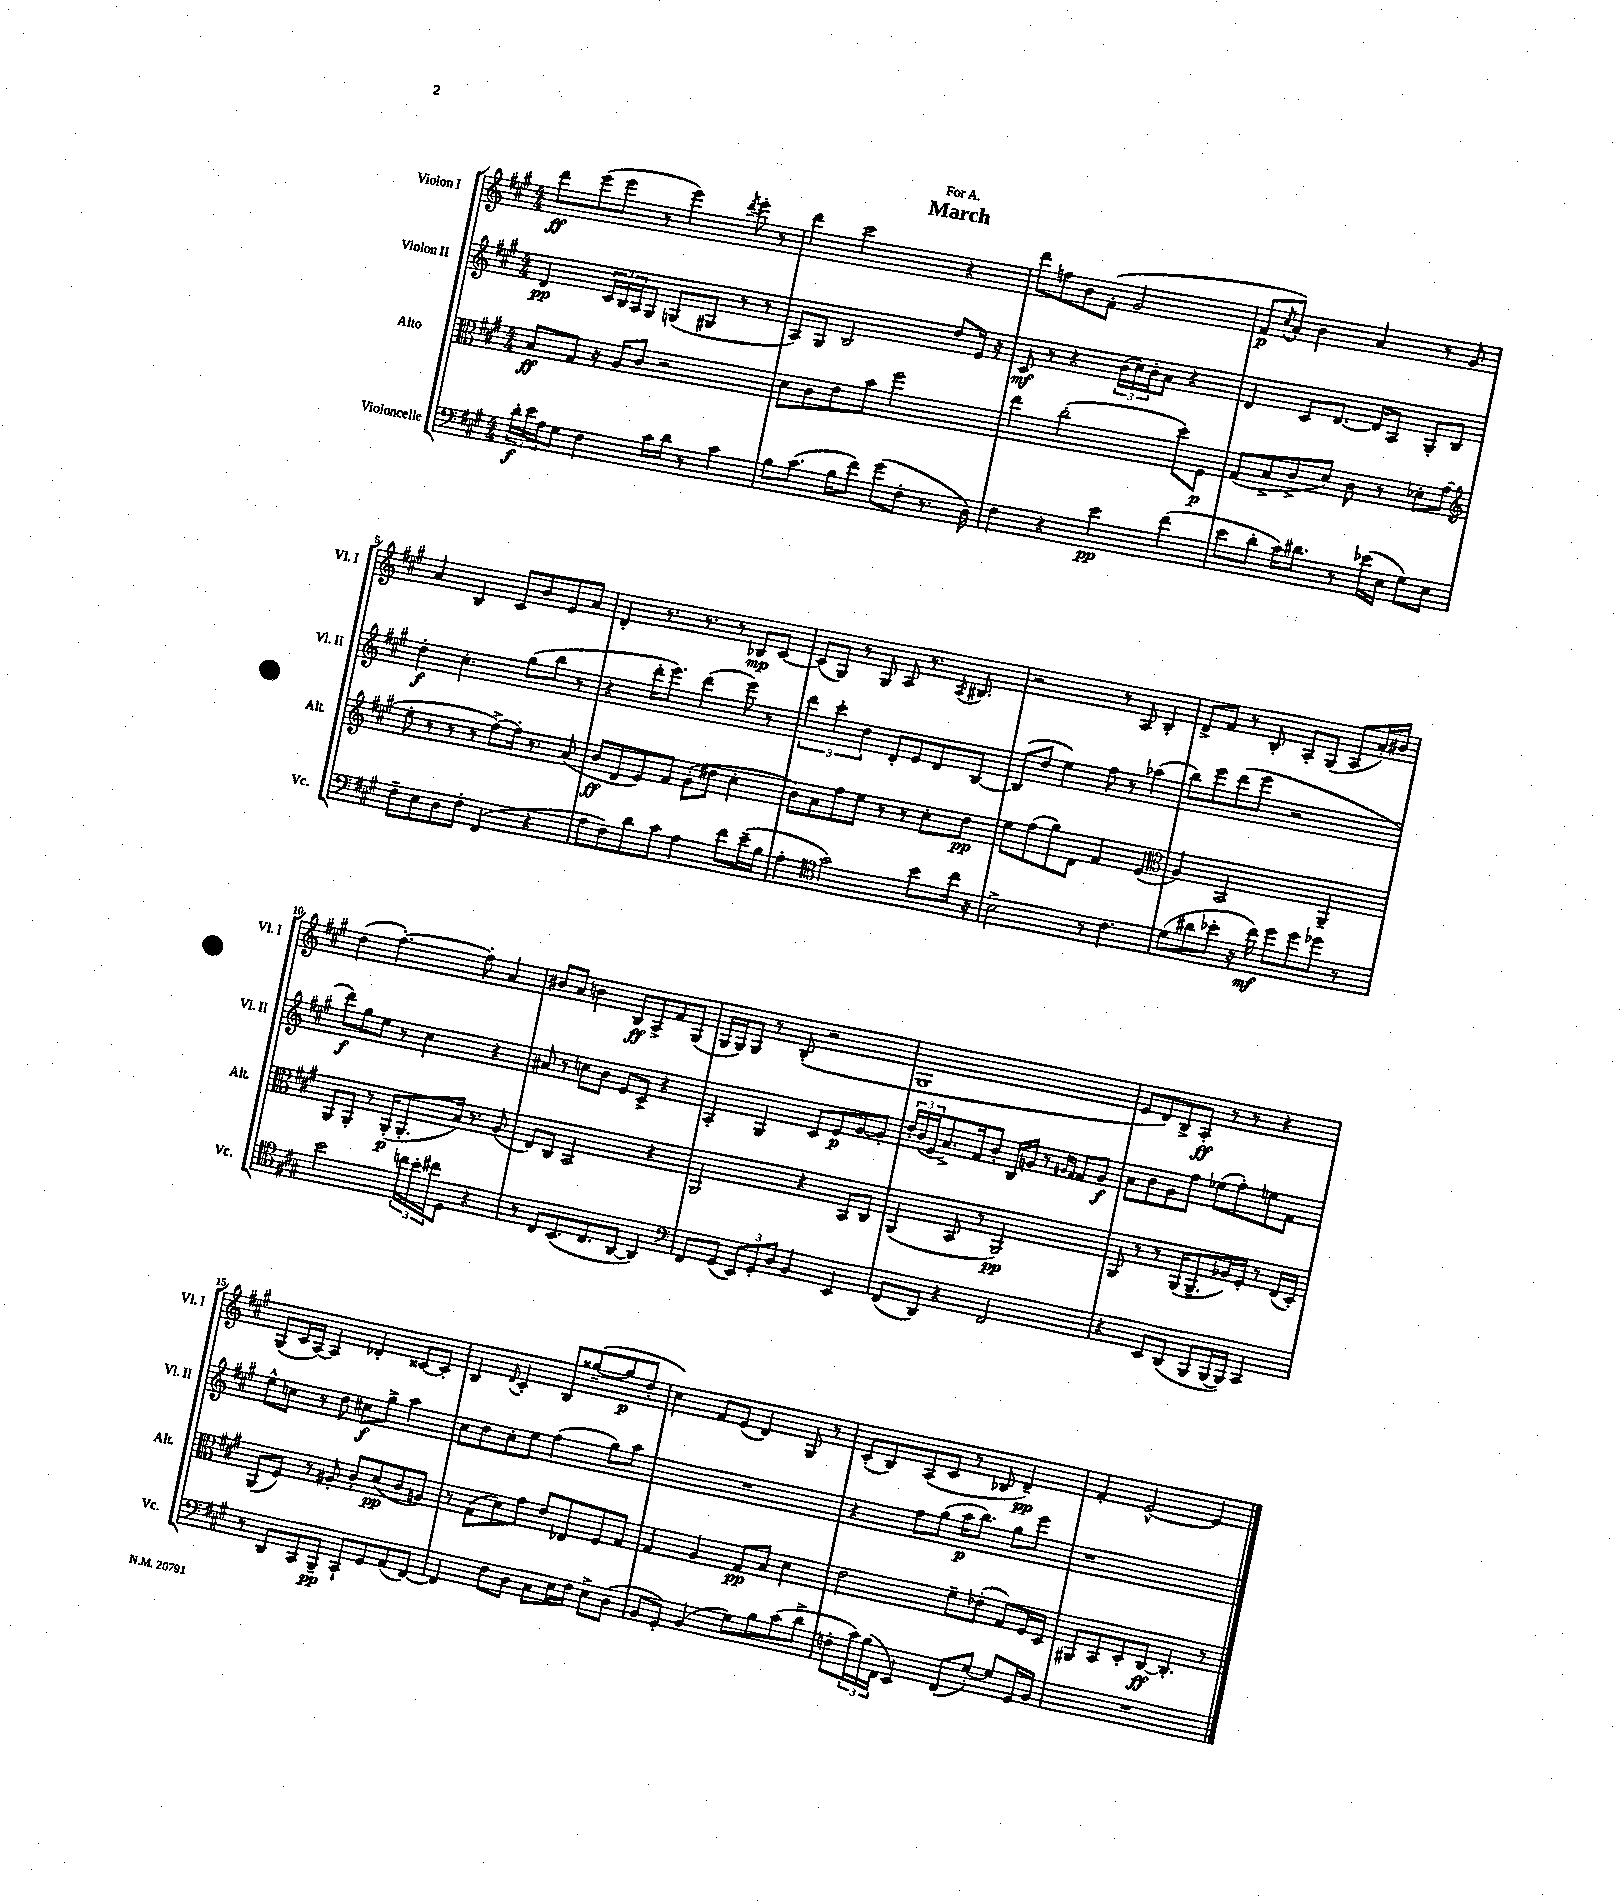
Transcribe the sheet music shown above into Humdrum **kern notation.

**kern	**kern	**kern	**kern
*staff4	*staff3	*staff2	*staff1
*clefF4	*clefC3	*clefG2	*clefG2
*k[f#c#g#]	*k[f#c#g#]	*k[f#c#g#]	*k[f#c#g#]
*M4/4	*M4/4	*M4/4	*M4/4
24d'	8B	4d	8ddd
24e	.	.	.
24A	.	.	.
8G#	8G#	.	(8eee
4F#	16r	24c#	8eee
.	.	24B	.
.	16A	.	.
.	.	24A	.
.	8c#	8G#	8r
16c#	2r	(8G	4eee)
16d	.	.	.
8r	.	8G#	.
.	.	.	8qddd
4c#	.	8r	8eee'
.	.	8r	8r
=	=	=	=
8B	8d	8A)	4ddd
(8.c#	8c#	8G#	.
.	8e	2B	2ccc#
16B	.	.	.
8f#)	8b	.	.
(8g#	2ff#	.	.
8F#'	.	.	.
8.r	.	8dd	4r
.	.	16e	.
16D)	.	16r	.
=	=	=	=
4F#	4ee	8c#	8ddd
.	.	8r	8ff
4r	(2cc#'	4r	8b
.	.	.	(8f#'
4e	.	(24b	2g#
.	.	24cc#)	.
.	.	24b'	.
.	.	8a	.
(4f#	8dd)	4r	.
.	8F#	.	.
=	=	=	=
8e	(8G#	4d	8f#
.	.	.	8qcc#
8d'	8B^	.	8a')
16c#)	8c#^	8c#	4b
8.d#	.	.	.
.	8d)	[8.d	.
8r	8c#	.	4a
.	.	16d]	.
(16e-	8r	8A	.
16E	.	.	.
8G#)	8d-'	8G#'	8r
8E	(8g#	8B	8g#
=	=	=	=
*	*clefG2	*	*
8F#~	8ee'	4dd'	4a
8E	8r	.	.
8D	8r	4.cc#'	4B
8F#'	8r	.	.
(4FF#	[8ff#^)	.	8c#
.	16ff#']	(8gg#	8b
.	8.r	.	.
4r	.	8bb	8e
.	(8a	8r	8a
=	=	=	=
8A	8b	4r	4d'
8F#)	8d	.	.
8d	8e)	16ddd'	8.r
.	.	8.eee)	.
8c#	8f#	.	.
.	.	.	8.r
4A	(8g#'	(4ddd	.
.	8dd#	.	8r
8f#	4cc#'	8eee)	8B-
(16e~	.	8r	[8c#
16B	.	.	.
=	=	=	=
4A'	8b)	6ddd	(8c#]
.	8a	.	8G#)
.	.	6ccc#'	.
*clefC4	*	*	*
2g#)	8ff#	.	8r
.	.	6dd	.
.	8ee	.	8G#
.	8r	8d'	8A
.	8r	8e	8.r
8b	8cc#'	8d	.
.	.	.	8qA
.	.	.	8.B#
16cc#	8dd	[8B	.
16r	.	.	.
=	=	=	=
2B^	8ee	(8B]	2r
.	(8ff#	8dd	.
.	8gg#)	4ee)	.
.	8d	.	.
8r	4f#	8ff#	8r
4.c#	.	8r	8A
.	(4e	(4aa-	4B'
=	=	=	=
*	*clefC3	*	*
(8d	4A)	8bb)	8d^
8a#	.	8eee	8f#
8b-'	2BB	(8ddd	8r
16r	.	8eee	8B'
16cc#)	.	.	.
8dd	.	2r	8A'
8dd	.	.	(8G#
8dd-	4AA~	.	8A
8r	.	.	16a')
.	.	.	16b#
=	=	=	=
2b	8AA	8ddd)	(4dd
.	8AA'	8gg#	.
.	8r	8ee	[4.ff#')
.	(16AA'	8r	.
.	8.AA'	.	.
24cc	.	4cc#	.
24b'	.	.	.
24cc#	.	.	.
8D	16B)	.	8ff#']
.	8.r	.	.
4r	.	4r	4a
.	(8A	.	.
=	=	=	=
8r	8E)	8a#	8b#
8C#	8C#	8r	8a
(8.BB	2BB	8cc	4b
.	.	8b	.
8.C#	.	.	.
.	.	8e	8B
[8AA	.	8c#^	8A^
4AA])	4r	4r	8f#
.	.	.	(8G#
=	=	=	=
*clefF4	*	*	*
8FF#	2AA	4A'	16G#
.	.	.	16G#)
(8GG#	.	.	8G#
12EE)	.	4G#	8r
12GG#'	.	.	.
.	.	.	(8B'
12D	.	.	.
4BB	4r	8c#	2r
.	.	8e	.
4EE	8BB	[8g#	.
.	8C#	8g#']	.
=	=	=	=
(8FF#	(4AA	24dd'	1G#
.	.	(24b	.
.	.	24e	.
8DD)	.	8.a^)	.
4r	8BB	.	.
.	.	16f#	.
.	8r	8b'	.
2FF#	2AA)	16B	.
.	.	16g	.
.	.	8r	.
.	.	16qqg#	.
.	.	16qqf#	.
.	.	8f#	.
.	.	8g#	.
=	=	=	=
4r	8AA	8a	8e
.	8r	8b	8d)
8EE	8r	8g#	8B^
(8DD	(16AA	8ff#	8A'
.	8.AA~	.	.
8BBB	.	(8ee-	8r
[16BBB	16A-)	8ff#')	8r
16BBB])	16F#'	.	.
4CC#	8r	8ee	4r
.	(16E	8f#	.
.	16D')	.	.
=	=	=	=
8r	(8AA	8ee^^	(8G#
8DD	8F#)	8cc	16c#
.	.	.	[16A)
8CC#	8r	8r	4A]
8BBB~	8A#'	8dd	.
8CC#`	8c#'	8cc#	4d-'
8GG#	(8d	8gg#^	.
(8AA	8c#	4aa	[8c##
[8FF#)	8A)	.	8c##']
=	=	=	=
4FF#]	8r	8cc#	4B
.	(8G#	8dd	.
.	.	.	8qqd
8F#	8d)	8cc#'	4c#'
8D	8g#	8ee	.
8C#	8e	(4ff#	8B
16E	8E-	.	([8gg##~
16F#	.	.	.
8E^	8F#	8gg#)	8gg##]
(8D	8G#	8aa	8dd'
=	=	=	=
8BB	4G#	1r	4cc#)
8GG#')	.	.	.
(4BB	4A	.	8f#
.	.	.	(8e
8G#)	8G#	.	4d)
8B	8B	.	.
(8c#	4d	.	8G#
8d^	.	.	8r
=	=	=	=
8F'	2e	4r	(8c#'
24c#)	.	.	8B)
(24B	.	.	.
24FF#	.	.	.
4EE)	.	8ff#	(8A
.	.	(8gg#	8c#
(8FF#	8f#~	16aa	8r
.	.	8.bb)	.
[8G#')	(8e-'	.	8B-
8G#]	8G#)	8gg#	4d~)
16GG#	16F#	8eee	.
16BB	16D	.	.
=	=	=	=
1r	8AA#	1r	4f#'
.	8BB	.	.
.	8D'	.	[2e^^
.	[8C#	.	.
.	4.C#']	.	.
.	.	.	4e]
.	8r	.	.
==	==	==	==
*-	*-	*-	*-
